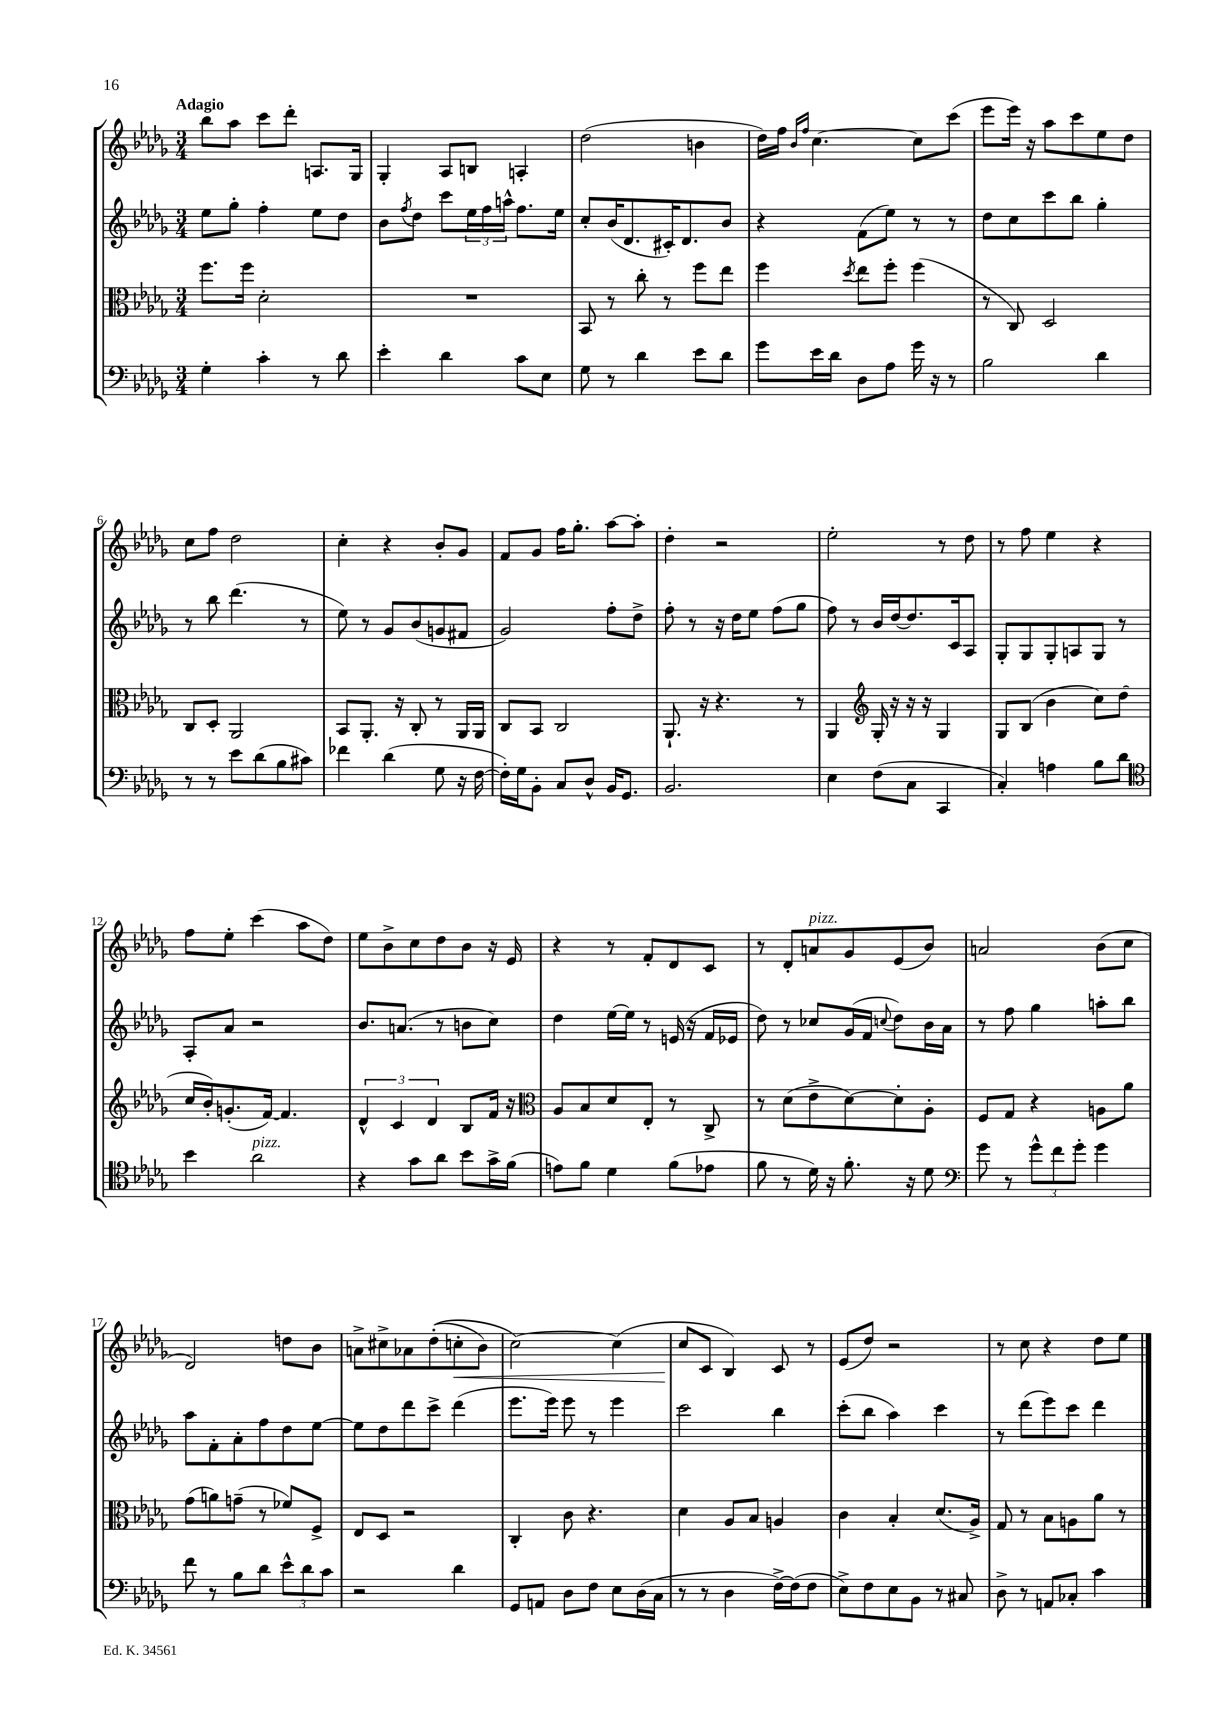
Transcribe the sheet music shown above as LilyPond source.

<<
\new StaffGroup <<
\new Staff = "s0" {
    \clef treble \key des \major \numericTimeSignature \time 3/4 \tempo "Adagio"
    bes''8 aes''8 c'''8 des'''8-. a8. ges16 |
    ges4-. aes8 b8 a4-. |
    des''2( b'4 |
    des''16) f''16 \grace { bes'16 f''16 } c''4.~ c''8 c'''8( |
    ees'''8 ees'''16) r16 aes''8 c'''8 ees''8 des''8 |
    c''8 f''8 des''2 |
    c''4-. r4 bes'8-. ges'8 |
    f'8 ges'8 f''16 ges''8.-. aes''8~ aes''8-. |
    des''4-. r2 |
    ees''2-. r8 des''8 |
    r8 f''8 ees''4 r4 |
    f''8 ees''8-. c'''4( aes''8 des''8) |
    ees''8 bes'8-> c''8 des''8 bes'8 r16 ees'16 |
    r4 r8 f'8-. des'8 c'8 |
    r8 des'8-. a'8^\markup { \italic "pizz." } ges'8 ees'8( bes'8) |
    a'2 bes'8( c''8 |
    des'2) d''8 bes'8 |
    a'8-> cis''8-> aes'8 des''8-.(\( c''8-.\< bes'8) |
    c''2~\) c''4( |
    c''8\! c'8 bes4) c'8 r8 |
    ees'8( des''8) r2 |
    r8 c''8 r4 des''8 ees''8 \bar "|." |
}
\new Staff = "s1" {
    \clef treble \key des \major \numericTimeSignature \time 3/4
    ees''8 ges''8-. f''4-. ees''8 des''8 |
    bes'8 \acciaccatura { f''8 } des''8 c'''8 \tuplet 3/2 { ees''16 f''16 a''16-^ } f''8. ees''16 |
    c''8-. bes'16( des'8. cis'16-.) des'8. bes'8 |
    r4 f'8( ees''8) r8 r8 |
    des''8 c''8 c'''8 bes''8 ges''4-. |
    r8 bes''8 des'''4.( r8 |
    ees''8) r8 ges'8 bes'8( g'8 fis'8 |
    ges'2) f''8-. des''8-> |
    f''8-. r8 r16 des''16 ees''8 f''8( ges''8 |
    f''8) r8 bes'16 des''16~ des''8. c'16 aes8 |
    ges8-. ges8 ges8-. a8 ges8 r8 |
    aes8-. aes'8 r2 |
    bes'8. a'8.( r8 b'8 c''8) |
    des''4 ees''16~ ees''16 r8 e'16( r16 f'16 ees'16 |
    des''8) r8 ces''8 ges'16( f'16 \appoggiatura { c''8 } des''8) bes'16 aes'16 |
    r8 f''8 ges''4 a''8-. bes''8 |
    aes''8 f'8-. aes'8-. f''8 des''8 ees''8~ |
    ees''8 des''8 des'''8 c'''8-> des'''4( |
    ees'''8. ees'''16) ees'''8 r8 ees'''4 |
    c'''2 bes''4 |
    c'''8-.( bes''8 aes''4) c'''4 |
    r8 des'''8( ees'''8) c'''8 des'''4 \bar "|." |
}
\new Staff = "s2" {
    \clef alto \key des \major \numericTimeSignature \time 3/4
    f''8. f''16 des'2-. |
    R2. |
    bes,8 r8 c''8-. r8 f''8 ees''8 |
    f''4 \acciaccatura { des''8 } ees''8 f''8-. f''4( |
    r8 c8) des2 |
    c8 des8-. aes,2 |
    bes,8 aes,8.-. r16 c8-. r8 aes,16 aes,16 |
    c8 bes,8 c2 |
    aes,8.-! r16 r4. r8 |
    aes,4 \clef treble ges16-. r16 r16 r16 ges4 |
    ges8 bes8( bes'4 c''8) des''8( |
    c''16 bes'16-.) g'8.-.( f'16~) f'4. |
    \tuplet 3/2 { des'4-^ c'4 des'4 } bes8 f'16 r16 |
    \clef alto aes8 bes8 des'8 ees8-. r8 c8-> |
    r8 des'8( ees'8-> des'8~) des'8-. aes8-. |
    f8 ges8 r4 a8 aes'8 |
    ges'8( a'8) g'8--( r8 fes'8) f8-> |
    ees8 des8 r2 |
    c4-. c'8 r4. |
    des'4 aes8 bes8 a4 |
    c'4 bes4-. des'8.( aes16->) |
    ges8 r8 bes8 a8 aes'8 r8 \bar "|." |
}
\new Staff = "s3" {
    \clef bass \key des \major \numericTimeSignature \time 3/4
    ges4-. c'4-. r8 des'8 |
    ees'4-. des'4 c'8 ees8 |
    ges8 r8 des'4 ees'8 des'8 |
    ges'8 ees'16 des'16 des8 aes8 ges'16 r16 r8 |
    bes2 des'4 |
    r8 r8 ees'8 des'8( bes8 cis'8) |
    fes'4 des'4( ges8 r16 f16~ |
    f16-.) ges16 bes,8-. c8 des8-^ bes,16 ges,8. |
    bes,2. |
    ees4 f8( c8 c,4 |
    c4-.) a4 bes8 des'8 |
    \clef tenor bes'4 aes'2^\markup { \italic "pizz." } |
    r4 ges'8 aes'8 bes'8 ges'16-> f'16( |
    e'8) f'8 des'4 f'8( ees'8 |
    f'8 r8 des'16) r16 f'8.-. r16 des'8 |
    \clef bass ges'8 r8 \tuplet 3/2 { ges'8-^ f'8 ges'8-. } ges'4 |
    f'8 r8 bes8 des'8 \tuplet 3/2 { ees'8-^ des'8 c'8 } |
    r2 des'4 |
    ges,8 a,8 des8 f8 ees8 des16( c16 |
    r8 r8 des4 f16~->) f16( f8 |
    ees8->) f8 ees8 bes,8 r8 cis8 |
    des8-> r8 a,8 ces8-. c'4 \bar "|." |
}
>>
>>
